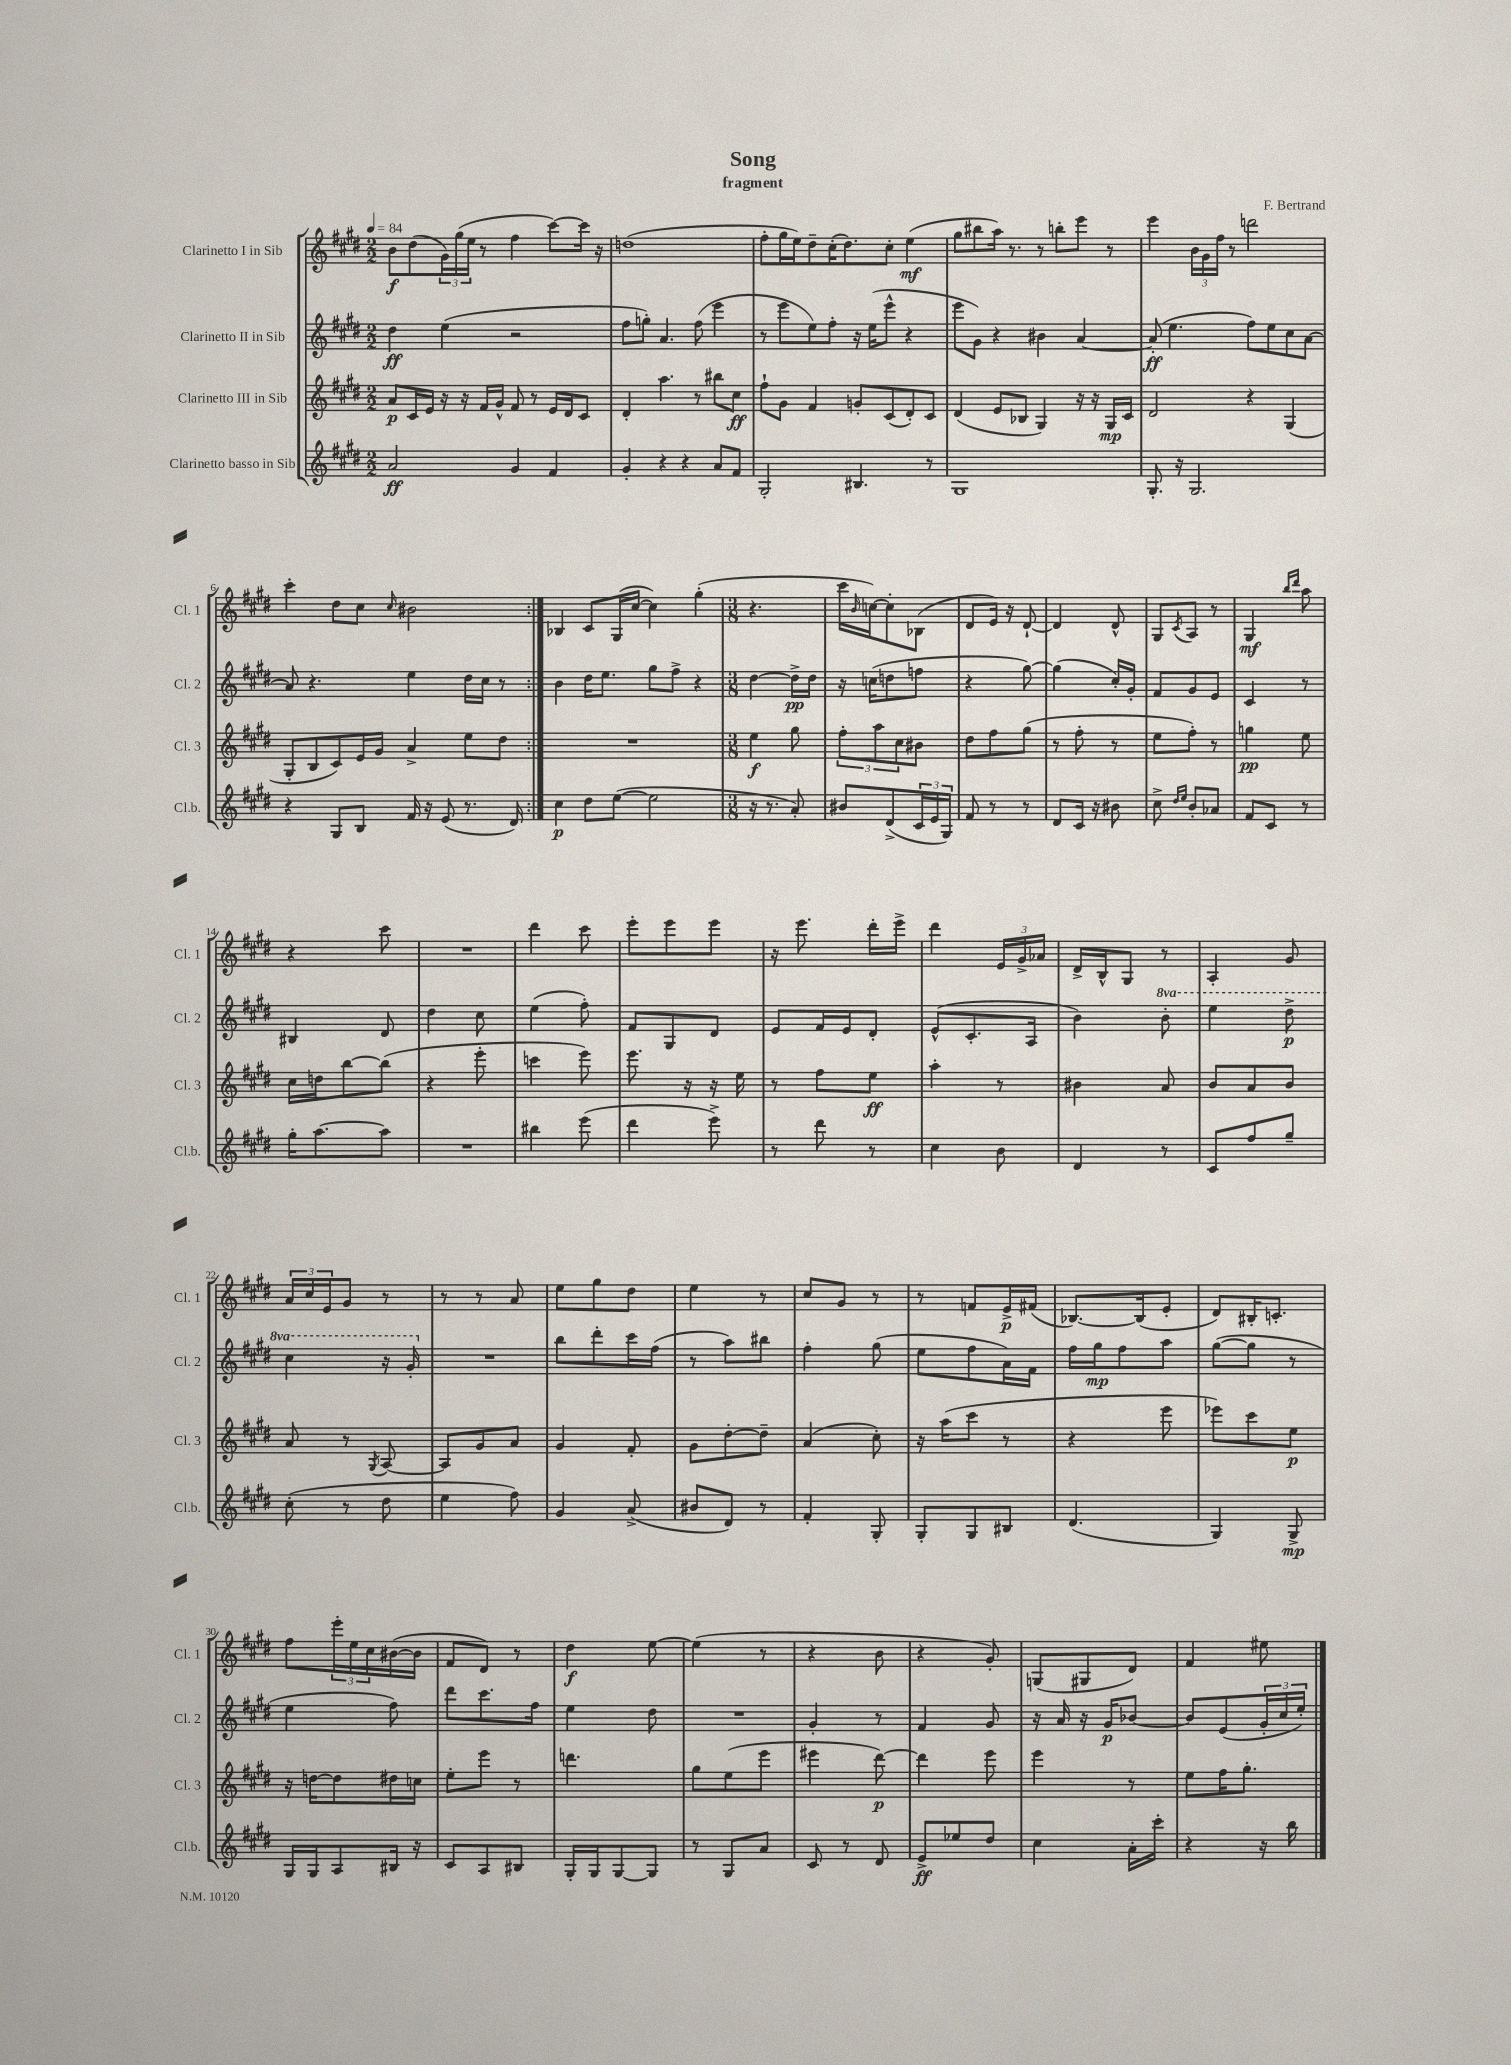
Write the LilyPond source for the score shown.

\header { title = "Song" composer = "F. Bertrand" subtitle = "fragment" }
<<
\new StaffGroup <<
\new Staff = "s0" \with { instrumentName = "Clarinetto I in Sib" shortInstrumentName = "Cl. 1" } {
    \clef treble \key e \major \numericTimeSignature \time 2/2 \tempo 4 = 84
    \repeat volta 2 { b'8\f dis''8( \tuplet 3/2 { gis'16) gis''16( e''16 } r8 fis''4 cis'''8~) cis'''16 r16 |
    d''1( |
    fis''8-. gis''16 e''16) dis''8-- cis''16-.( dis''8.) cis''8-. e''4\mf( |
    gis''8 bis''8 a''16) r8. r8 b''8-. e'''8 r8 |
    e'''4 \tuplet 3/2 { b'16 gis'16 fis''16 } r8 d'''2 |
    cis'''4-. dis''8 cis''8 \grace { cis''16 } bis'2 | }
    bes4 cis'8 gis16( cis''16~ cis''4) gis''4-.( |
    \numericTimeSignature \time 3/8 r4. |
    cis'''16 \grace { b'16 } c''16~) c''8-. bes8( |
    dis'8 e'16) r16 dis'8~-! |
    dis'4 dis'8-^ |
    gis8 \acciaccatura { cis'8 } a8 r8 |
    gis4\mf \grace { b''16 dis'''16 } a''8 |
    r4 cis'''8 |
    R4. |
    dis'''4 cis'''8 |
    e'''8-. e'''8 e'''8 |
    r16 e'''8. dis'''16-. e'''16-> |
    dis'''4 \tuplet 3/2 { e'16 gis'16-> aes'16 } |
    dis'16-> b16-^ gis8 r8 |
    a4-. gis'8 |
    \tuplet 3/2 { a'16 cis''16 e'16 } gis'8 r8 |
    r8 r8 a'8 |
    e''8 gis''8 dis''8 |
    e''4 r8 |
    cis''8 gis'8 r8 |
    r8 f'8 e'16->\p fis'16( |
    bes8.~) bes16( e'8-. |
    dis'8) bis16-. c'8.-. |
    fis''8 \tuplet 3/2 { e'''16-. e''16 cis''16 } bis'16~( bis'16 |
    fis'8 dis'8) r8 |
    dis''4\f e''8~ |
    e''4( r8 |
    r4 b'8 |
    r4 gis'8-.) |
    g8( gis8 dis'8) |
    fis'4 eis''8 \bar "|." |
}
\new Staff = "s1" \with { instrumentName = "Clarinetto II in Sib" shortInstrumentName = "Cl. 2" } {
    \clef treble \key e \major \numericTimeSignature \time 2/2 \set Staff.ottavationMarkups = #ottavation-simple-ordinals
    \repeat volta 2 { dis''4\ff e''4( r2 |
    fis''8 g''8-.) a'4. fis''8( e'''4 |
    r8 e'''8 e''8) fis''8-. r16 e''16( e'''8-^ r4 |
    e'''8 gis'8) r4 bis'4 a'4~ |
    a'8-.\ff( e''4. fis''8) e''8 cis''8 a'8~ |
    a'8 r4. e''4 dis''16 cis''16 r8 | }
    b'4 dis''16 e''8. gis''8 fis''8-> r4 |
    \numericTimeSignature \time 3/8 dis''4~ dis''16->\pp dis''16 |
    r16 c''16( d''8 f''8 |
    r4 gis''8~) |
    gis''4( cis''16-.) gis'16-. |
    fis'8 gis'8 e'8 |
    cis'4 r8 |
    bis4 dis'8 |
    dis''4 cis''8 |
    e''4( fis''8-.) |
    fis'8 gis8 dis'8 |
    e'8 fis'16 e'16 dis'8-. |
    e'8-^( cis'8.-. a16 |
    b'4) \ottava #1 b''8-. |
    e'''4 dis'''8->\p |
    cis'''4 r16 gis''16-. \ottava #0 |
    R4. |
    b''8 dis'''8-. cis'''16 fis''16( |
    r8 a''8) bis''8 |
    fis''4-. gis''8( |
    e''8 fis''8 a'16) fis'16 |
    fis''16 gis''16\mp fis''8 a''8 |
    gis''8~( gis''8 r8 |
    e''4 fis''8) |
    dis'''8 cis'''8. fis''16 |
    e''4 dis''8 |
    R4. |
    gis'4-. r8 |
    fis'4 gis'8 |
    r16 a'16 r16 gis'16\p bes'8~ |
    bes'8 e'8( \tuplet 3/2 { gis'16-. cis''16 e''16-.) } \bar "|." |
}
\new Staff = "s2" \with { instrumentName = "Clarinetto III in Sib" shortInstrumentName = "Cl. 3" } {
    \clef treble \key e \major \numericTimeSignature \time 2/2
    \repeat volta 2 { a'8\p cis'16 e'16 r16 r16 fis'16 gis'16-^ fis'8 r8 e'16 dis'16 cis'8 |
    dis'4-. a''4. r8 bis''8 cis''8\ff |
    fis''8-! gis'8 fis'4 g'8-. cis'8( dis'8-.) cis'8 |
    dis'4( e'8 bes8 gis4) r16 r16 gis16\mp cis'16 |
    dis'2 r4 gis4( |
    gis8-. b8 cis'8) e'16 gis'16 a'4-> e''8 dis''8 | }
    R1 |
    \numericTimeSignature \time 3/8 e''4\f gis''8 |
    \tuplet 3/2 { fis''8-. a''8 cis''8 } bis'8 |
    dis''8 fis''8 gis''8( |
    r8 fis''8-. r8 |
    e''8 fis''8-.) r8 |
    g''4\pp e''8 |
    cis''16 d''16 b''8~ b''8( |
    r4 e'''8-. |
    c'''4 e'''8) |
    e'''8. r16 r16 e''16 |
    r8 fis''8 e''8\ff |
    a''4-. r8 |
    bis'4 a'8 |
    b'8 a'8 b'8 |
    a'8 r8 \acciaccatura { gis8 } a8~ |
    a8 gis'8 a'8 |
    gis'4 fis'8-. |
    gis'8 dis''8~-. dis''8-- |
    a'4( cis''8-.) |
    r16 a''16( cis'''8 r8 |
    r4 e'''8 |
    ees'''8) cis'''8 e''8\p |
    r16 d''16~ d''8 dis''16 c''16 |
    e''8-. e'''8 r8 |
    d'''4. |
    gis''8 e''8( e'''8 |
    eis'''4 dis'''8~\p) |
    dis'''4 e'''8 |
    e'''4 r8 |
    e''8 fis''16 gis''8.-. \bar "|." |
}
\new Staff = "s3" \with { instrumentName = "Clarinetto basso in Sib" shortInstrumentName = "Cl.b." } {
    \clef treble \key e \major \numericTimeSignature \time 2/2
    \repeat volta 2 { a'2\ff gis'4 fis'4 |
    gis'4-. r4 r4 a'8 fis'8 |
    gis2-. bis4. r8 |
    gis1 |
    gis8.-. r16 gis2. |
    r4 gis8 b8 fis'16 r16 e'8( r8. dis'16) | }
    cis''4\p dis''8 e''8~( e''2 |
    \numericTimeSignature \time 3/8 r16 r8. a'8-.) |
    bis'8 dis'8->( \tuplet 3/2 { cis'16 e'16 gis16) } |
    fis'8 r8 r8 |
    dis'8 cis'16 r16 bis'8 |
    cis''8-> \grace { dis''16 e''16 } b'8-. aes'8 |
    fis'8 cis'8 r8 |
    gis''16-. a''8.~ a''8 |
    R4. |
    bis''4 e'''8( |
    dis'''4 e'''8->) |
    r8 dis'''8 r8 |
    cis''4 b'8 |
    dis'4 r8 |
    cis'8 fis''8 gis''8-- |
    cis''8-.( r8 dis''8 |
    e''4 fis''8) |
    gis'4 a'8->( |
    bis'8 dis'8) r8 |
    fis'4-. gis8-. |
    gis8-. gis8 bis8 |
    dis'4.( |
    gis4) gis8->\mp |
    gis16 gis16 a8 bis16 r16 |
    cis'8 a8 bis8 |
    gis16-. gis16 gis8~ gis8 |
    r8 gis8 a'8 |
    cis'8 r8 dis'8 |
    e'8->\ff ees''8 dis''8 |
    cis''4 a'16-. cis'''16-. |
    r4 r16 b''16 \bar "|." |
}
>>
>>
